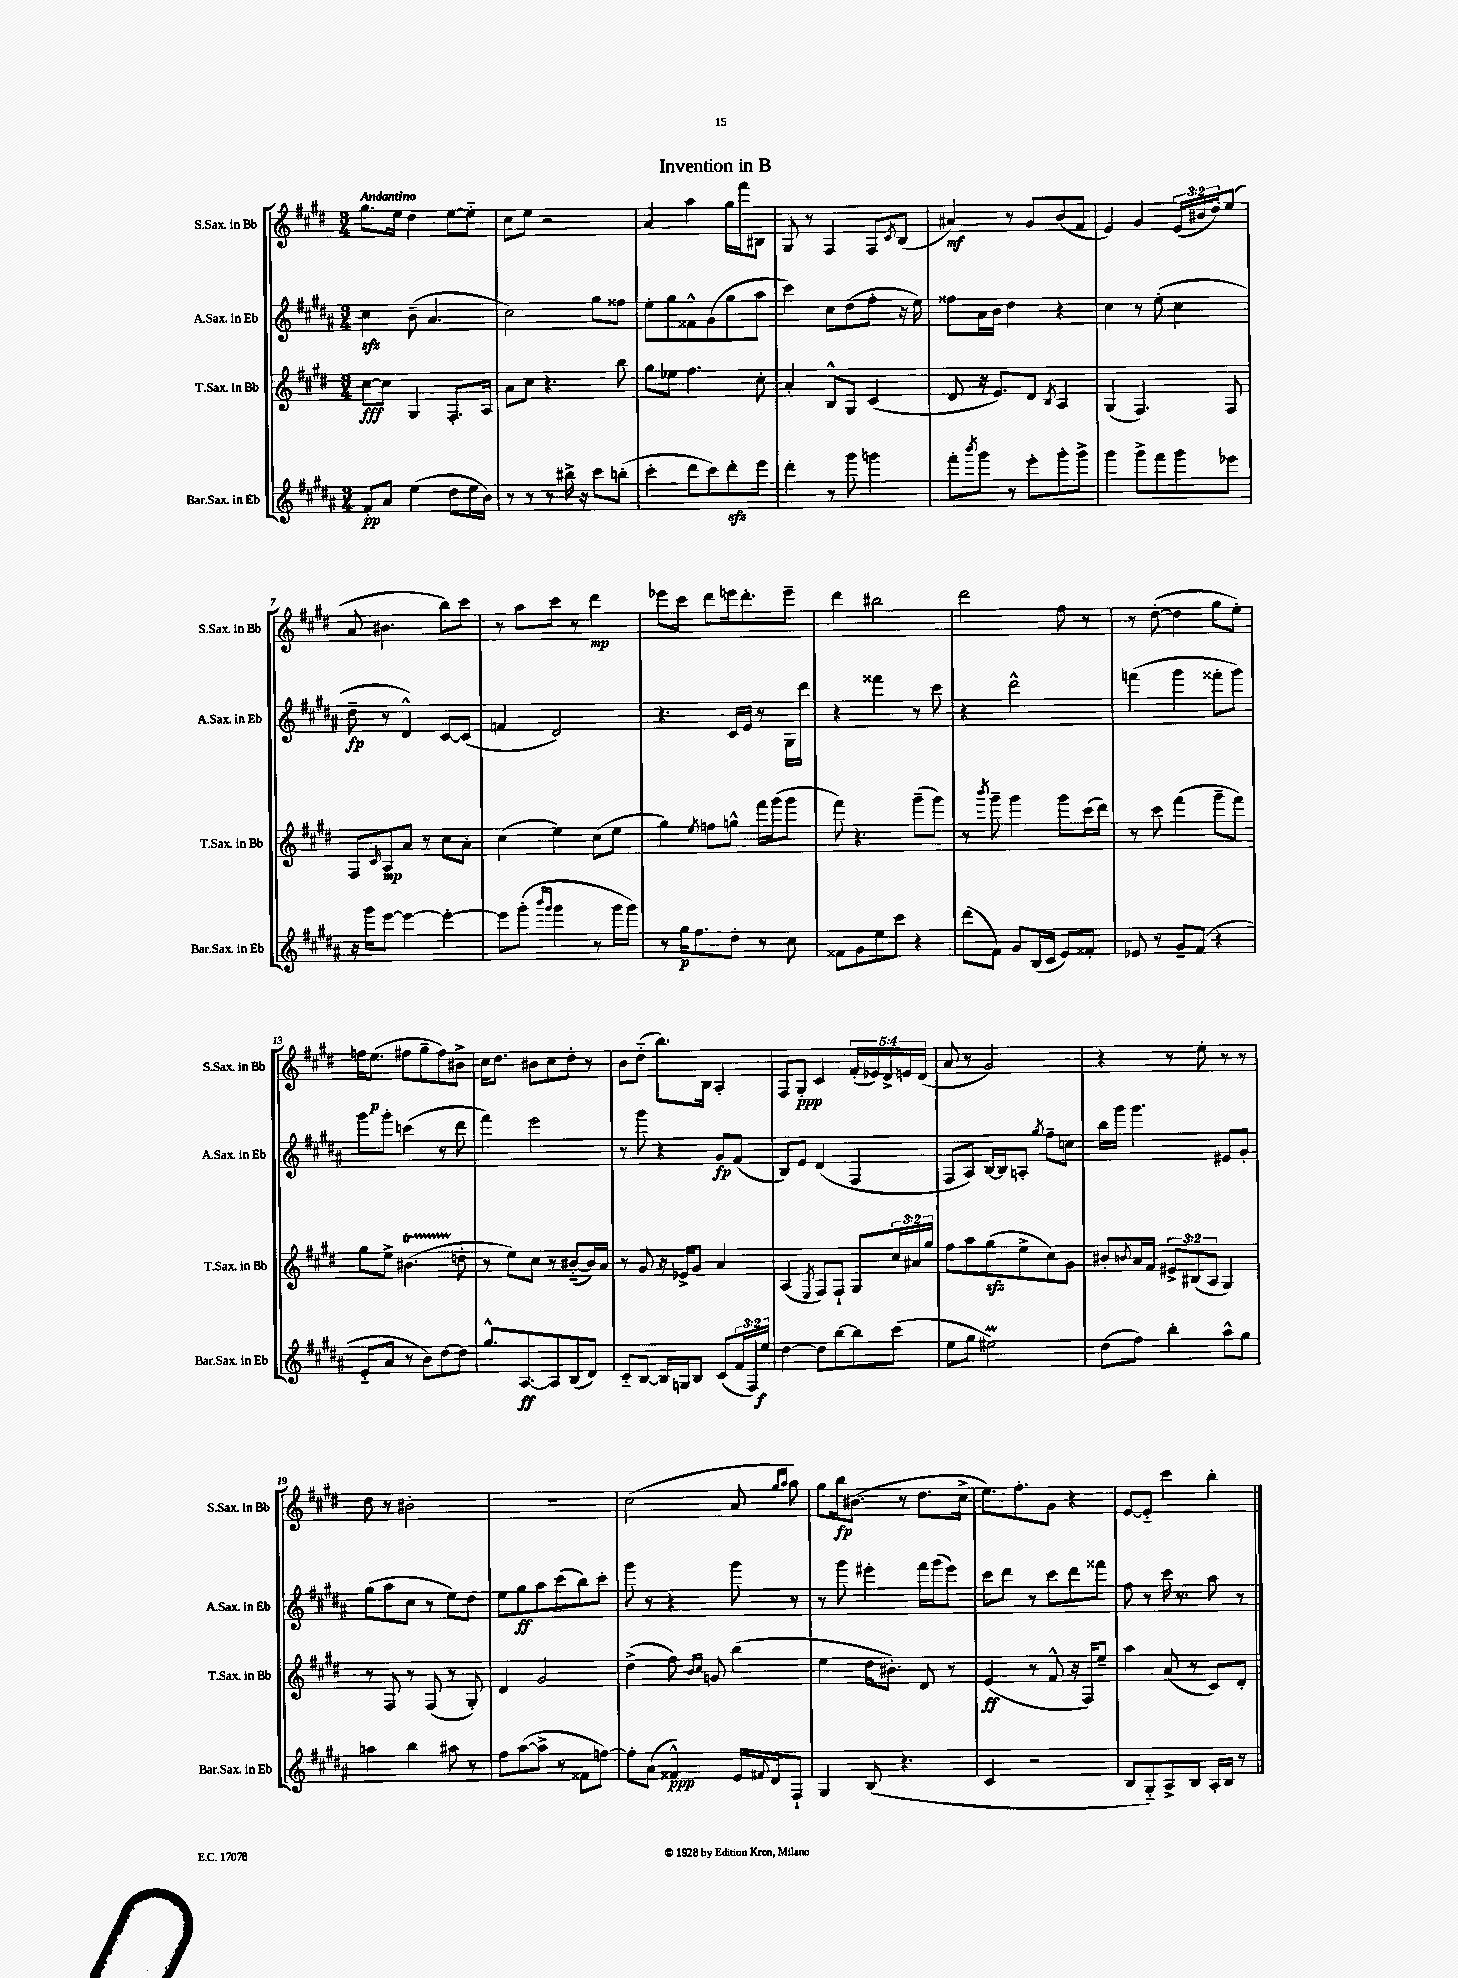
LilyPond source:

\header { title = "Invention in B" }
<<
\new StaffGroup <<
\new Staff = "s0" \with { instrumentName = "S.Sax. in Bb" shortInstrumentName = "S.Sax. in Bb" } {
    \clef treble \key e \major \numericTimeSignature \time 3/4 \override Staff.TupletNumber.text = #tuplet-number::calc-fraction-text \tempo "Andantino"
    gis''8. e''16 dis''4 e''8~ e''8-_ |
    cis''8 e''8 r2 |
    a'4 a''4 gis''16 fis'''16 bis8 |
    gis8 r8 fis4 fis8 \acciaccatura { cis'8 } b8( |
    ais'4\mf) r8 gis'8 b'8( fis'8 |
    e'4) gis'4 \tuplet 3/2 { e'16( bis'16 dis''16) } e''8( |
    a'8 bis'4. b''8) cis'''8 |
    r8 a''8 cis'''8 r8 dis'''4\mp |
    ees'''8 cis'''8 dis'''8 e'''16 dis'''8.-. e'''8-- |
    dis'''4 bis''2 |
    dis'''2 fis''8 r8 |
    r8 dis''8~-.( dis''4 gis''8 e''8-.) |
    f''16 e''8.\p( fis''8 gis''8-- fis''8) bis'8-> |
    cis''16 dis''8. bis'8 cis''8 dis''8-. r8 |
    b'8 dis''8-_( b''8.) b16 a4-. |
    fis8 gis8-.\ppp cis'4 \tuplet 5/4 { fis'16-.( ees'16) dis'16-> e'16 dis'16( } |
    a'8 r8 gis'2) |
    r4 r8 e''8-. r8 r8 |
    dis''8 r8 bis'2-. |
    R2. |
    cis''2( a'8 \grace { gis''16 a''16 } a''8) |
    gis''8 b''16\fp bis'8.( r8 dis''8. cis''16-> |
    e''8.) fis''8.-. gis'8 r4 |
    e'8~ e'8-_ cis'''4 b''4-. \bar "|." |
}
\new Staff = "s1" \with { instrumentName = "A.Sax. in Eb" shortInstrumentName = "A.Sax. in Eb" } {
    \clef treble \key b \major \numericTimeSignature \time 3/4
    cis''4\sfz b'8--( ais'4. |
    cis''2) gis''8 fisis''8 |
    e''8-. gis''8 fisis'8-^ gis'8( gis''8 ais''8 |
    cis'''4) cis''8 dis''8( fis''8-. r16 e''16) |
    fisis''8 ais'16 b'16 dis''4 r4 |
    cis''4 r8 e''8-.( cis''4 |
    dis''8--\fp r8 dis'4-^) cis'8~ cis'8( |
    f'4 dis'2) |
    r4. cis'16 e'16 r8 gis16 dis'''16 |
    r4 fisis'''4 r8 cis'''8 |
    r4 dis'''2-^ |
    f'''4( gis'''4 fisis'''8-. gis'''8) |
    gis'''8 gis'''8-. c'''4( r8 dis'''8 |
    fis'''4) e'''2 |
    r8 gis'''8 r4 gis'8\fp fis'8( |
    b8) e'8 dis'4( fis4 |
    fis8 ais8) b16~ b16 a8-. \acciaccatura { gis''8 } fis''8-- c''8 |
    b''16 gis'''16 gis'''4. eis'8 gis'8-. |
    gis''8( ais''8 cis''8 r8 e''8) dis''8 |
    e''8 gis''8\ff ais''8 cis'''8( b''8) cis'''8-. |
    gis'''8 r8 r4 gis'''8 r8 |
    r8 gis'''8 eis'''4-. fis'''16 gis'''16( eis'''8) |
    cis'''8 dis'''8 r8 cis'''8 dis'''8 fisis'''8 |
    fis''8 r8 cis'''16 r8. ais''8 r8 \bar "|." |
}
\new Staff = "s2" \with { instrumentName = "T.Sax. in Bb" shortInstrumentName = "T.Sax. in Bb" } {
    \clef treble \key e \major \numericTimeSignature \time 3/4 \override Staff.TupletNumber.text = #tuplet-number::calc-fraction-text
    cis''8~\fff cis''8 gis4 fis8.-. a16 |
    a'8 cis''8 r4. b''8 |
    gis''8 ees''8 fis''4. cis''8-. |
    a'4-. b8-^ gis8 cis'4( |
    dis'8 r16 e'8.) dis'8 \acciaccatura { b8 } a4 |
    gis4( fis4.) fis8 |
    fis8 \grace { cis'16 } a8\mp a'8 r8 cis''8 a'8-. |
    cis''4( e''4) cis''8( e''8 |
    gis''4) \acciaccatura { e''8 } f''8 g''8-^ fis'''16 gis'''16( gis'''8 |
    fis'''8) r4. gis'''8--( gis'''8) |
    r8 \acciaccatura { b'''8 } gis'''8-- gis'''4 gis'''8 cis'''16( dis'''16) |
    r8 cis'''8 fis'''4( gis'''8-- fis'''8) |
    gis''8 e''8-> bis'4.\startTrillSpan( d''8-.\stopTrillSpan |
    r8 e''8) cis''8 r8 bis'8~-_( bis'16) a'16 |
    r8 gis'8 r16 ees'16-> gis'8 a'4 |
    a4( \acciaccatura { e8 } fis8) fis8-! gis8 \tuplet 3/2 { cis''16 ais'16 gis''16 } |
    fis''8 a''8 gis''8\sfz( e''8-> cis''8) gis'8 |
    bis'8-. \acciaccatura { b'8 } a'16 fis'16 \tuplet 3/2 { eis'8-> bis8( a8 } gis4) |
    r8 fis8 r8 fis8( r8 gis8-.) |
    dis'4 gis'2 |
    dis''4->( fis''8) \grace { b'16 cis''16 } g'8 b''4( |
    e''4 dis''16 bis'8.-.) dis'8 r8 |
    e'4\ff( r8 fis'8-^ r16 fis16) e''8-- |
    a''4 a'8( r8 cis'8) dis'8-. \bar "|." |
}
\new Staff = "s3" \with { instrumentName = "Bar.Sax. in Eb" shortInstrumentName = "Bar.Sax. in Eb" } {
    \clef treble \key b \major \numericTimeSignature \time 3/4 \override Staff.TupletNumber.text = #tuplet-number::calc-fraction-text
    fis'8-.\pp ais'8 e''4( dis''8 e''16 b'16) |
    r8 r8 r8 bis''16-> r16 cis'''8 b''8-.( |
    cis'''4-. dis'''8 cis'''8) dis'''8-.\sfz e'''8 |
    dis'''4-. r8 gis'''8 g'''4 |
    fis'''8-. \acciaccatura { b'''8 } gis'''8 r8 e'''8-. gis'''8-. gis'''8-> |
    gis'''4 gis'''8-> fis'''8 gis'''8 ees'''8 |
    r16 gis'''16 e'''8~ e'''4~ e'''4~-. |
    e'''8 gis'''8-.( \grace { b'''16 gis'''16 } gis'''4 r8 gis'''16 gis'''16) |
    r8 gis''16\p fis''8. dis''8-. r8 cis''8 |
    fisis'8 gis'8 e''8 cis'''8 r4 |
    dis'''8( fis'8) gis'8 b16( cis'16 e'8) fisis'8-. |
    ees'8 r8 gis'8-- fis'8( r4 |
    e'8-_ ais'8 r8 b'8) dis''8~ dis''8 |
    gis''8.-^ ais8.~\ff ais8 b8( dis'8) |
    cis'8-_ b8~ b16 g16 b8 cis'8( \tuplet 3/2 { fis'16 fis16) e''16\f } |
    dis''4~ dis''8 b''8~ b''8 cis'''8( |
    e''8 gis''8 eis''2\prall) |
    dis''8( fis''8) b''4-. ais''8-^ gis''8 |
    a''4 b''4 ais''8 r8 |
    fis''8 ais''8~( ais''8-> r8 fisis'8 f''8~) |
    f''8-. ais'8( fisis'4-^\ppp) e'16 \appoggiatura { fis'8 } dis'16 fis8-! |
    gis4 b8( r4. |
    cis'4 r2 |
    b8 gis8-_) ais8-> b8 ais16-. b16 r8 \bar "|." |
}
>>
>>
